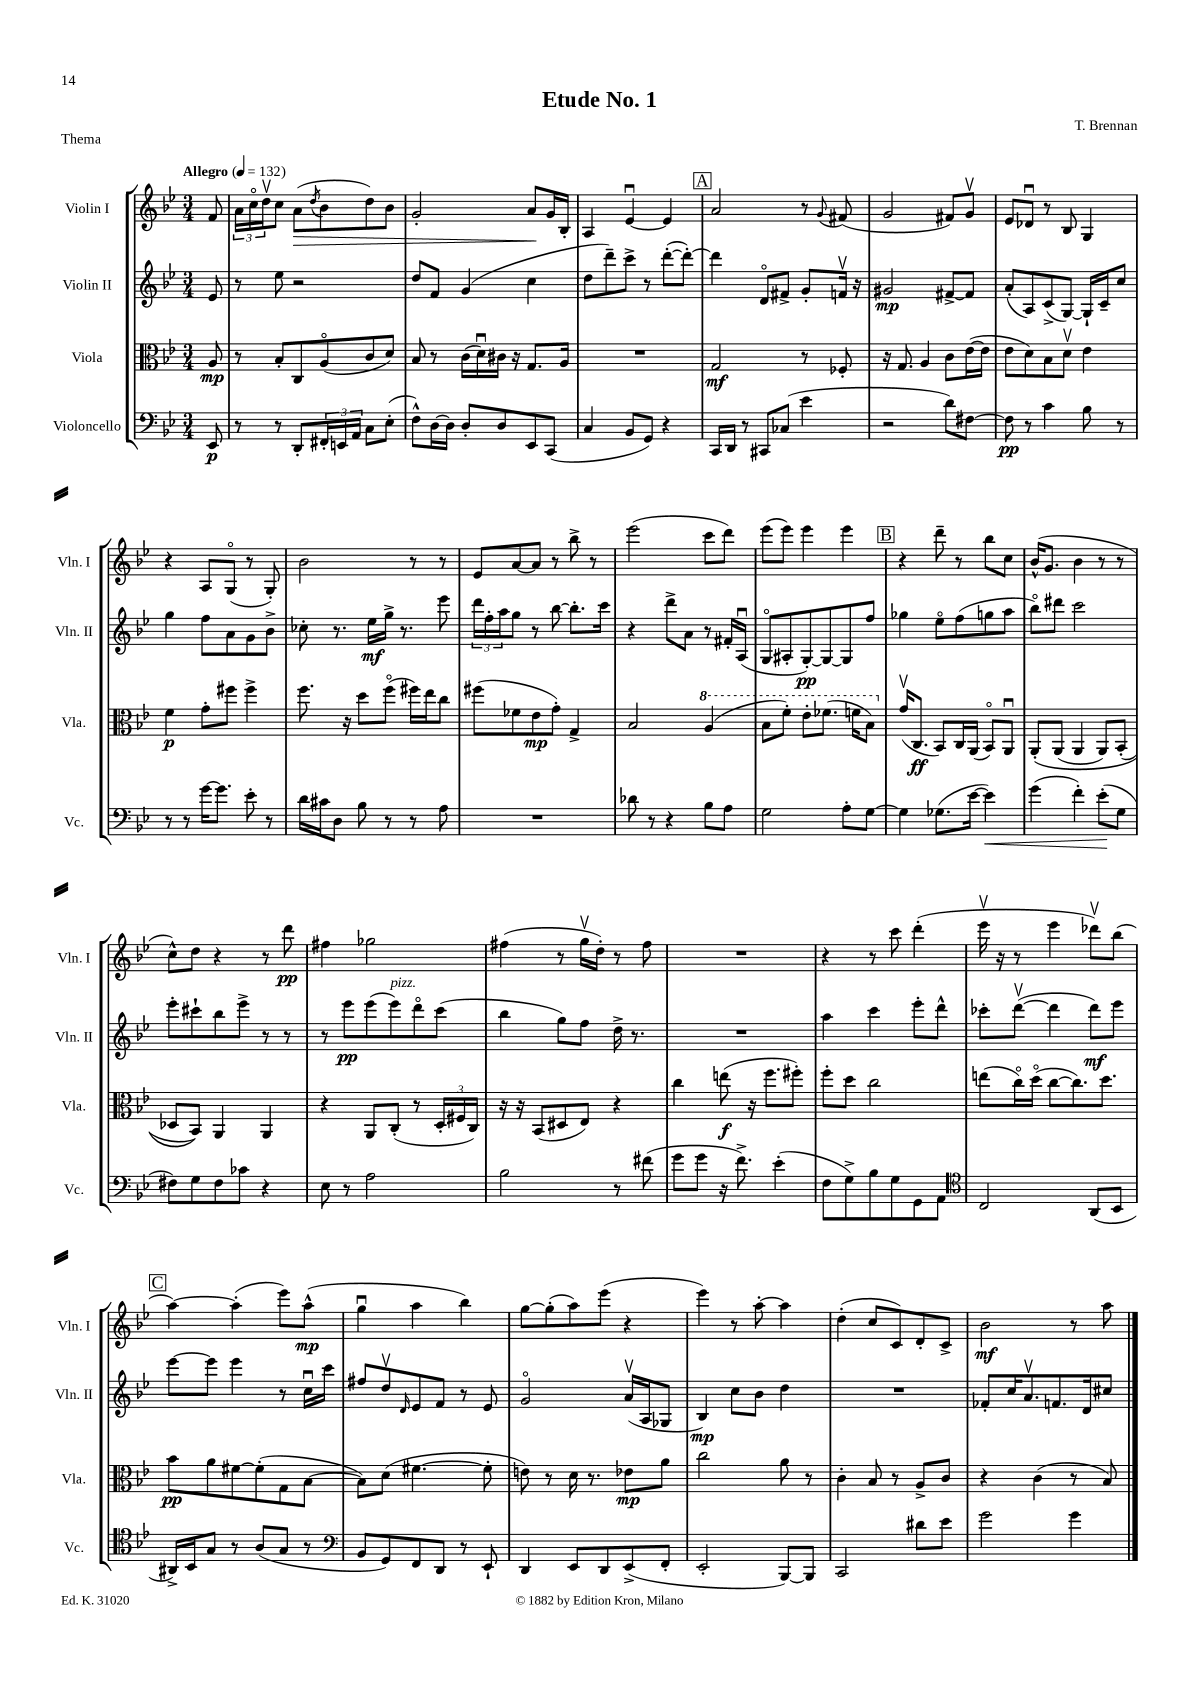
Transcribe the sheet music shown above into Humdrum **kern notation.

**kern	**kern	**kern	**kern
*staff4	*staff3	*staff2	*staff1
*clefF4	*clefC3	*clefG2	*clefG2
*k[b-e-]	*k[b-e-]	*k[b-e-]	*k[b-e-]
*M3/4	*M3/4	*M3/4	*M3/4
*MM132	*MM132	*MM132	*MM132
8EE-	8A	8e-	8f
=	=	=	=
8r	8r	8r	24a
.	.	.	24cco
.	.	.	24ddv
8r	8B-'	8ee-	8cc
8DD'	8C	2r	(8a
.	.	.	8qdd
24FF#'	(8Ao	.	8b-
24EE	.	.	.
24AA	.	.	.
8C	8c	.	8dd)
(8E-'	8d)	.	8b-
=	=	=	=
8F^^)	8B-	8dd	2g'
[16D	8r	8f	.
16D]	.	.	.
8D'	(16c	(4g	.
.	16du)	.	.
8D	16c#	.	.
.	16r	.	.
8EE-	8.G	4cc	8a
(8CC	.	.	16g
.	16A	.	16B-'
=	=	=	=
4C	2.r	8dd	4A
.	.	8ddd~)	.
8BB-	.	8ccc^	[4e-u
8GG)	.	8r	.
4r	.	([8ddd'	4e-]
.	.	8ddd'_)	.
=	=	=	=
16CC	2G	4ddd]	2a
16DD	.	.	.
8r	.	.	.
8CC#	.	8do	.
(8C-	.	8f#^	.
4e-	8r	8g'	8r
.	.	.	8qqg
.	8F-'	16fv	(8f#
.	.	16r	.
=	=	=	=
2r	16r	2g#	2g
.	8.G	.	.
.	4A	.	.
8d)	8c	[8f#^	8f#)
[8F#	([16e-	8f#]	8gv
.	16e-]	.	.
=	=	=	=
8F#]	8e-	(8a'	8e-
8r	8d)	8A)	8d-u
4c	8B-	(8c^	8r
.	8dv	[8G)	8B-
8B-	4e-	16G`]	4G
.	.	16c~	.
8r	.	8cc	.
=	=	=	=
8r	4f	4gg	4r
8r	.	.	.
[16g	8g'	8ff	8A
8.g]	.	.	.
.	8ff#	8a	(8Go
8e-'	4ff#^	8g	8r
8r	.	8b-^	8G')
=	=	=	=
16d	8.ff	8cc-'	2b-
16c#	.	.	.
8D	.	8.r	.
.	16r	.	.
8B-	8dd	.	.
.	.	16ee-	.
8r	(8ffo	16gg^	.
.	.	8.r	.
8r	16ff#)	.	8r
.	16ee-	.	.
8A	8cc	8eee-	8r
=	=	=	=
2.r	(8ff#	24ddd	8e-
.	.	24ff'	.
.	.	24aa	.
.	8f-	8gg	[8a
.	8e-	8r	8a]
.	8g')	[8bb-	8r
.	4G^	8.bb-']	8bb-^
.	.	.	8r
.	.	16ccc	.
=	=	=	=
8d-	2B-	4r	(2eee-
8r	.	.	.
4r	.	8ddd^	.
.	.	8a	.
8B-	(4a	8r	8ccc
8A	.	16f#'	8ddd)
.	.	(16Au	.
=	=	=	=
2G	8b-	8Go	(8eee-
.	8ff')	8A#'	8eee-)
.	8ee-'	[8G')	4eee-
.	(8.ff-	8G_	.
8A'	.	8G]	4eee-
.	16ff	.	.
[8G	8b-)	8ff	.
=	=	=	=
4G]	(16gv	4gg-	4r
.	8.C	.	.
(8.G-	8BB-)	8ee-o	8ddd~
.	16C	(8ff	8r
[16e-	(16AA	.	.
4e-])	8BB-o)	8gg	8bb-
.	8AAu	8aa	8cc
=	=	=	=
(4g	&(8AA'	8bb-o)	(16b-^^
.	.	.	8.g
.	(8AA	8ddd#	.
4f')	4AA	2ccc	4b-
(8e-'	8AA)	.	8r
8G	(8BB-'	.	8r
=	=	=	=
8F#)	8D-	8eee-'	8cc^^)
8G	8BB-)&)	8ccc#`	8dd
8F#	4AA	8bb-	4r
8c-	.	8eee-^	.
4r	4AA	8r	8r
.	.	8r	8ddd
=	=	=	=
8E-	4r	8r	4ff#
8r	.	8eee-	.
2A	8AA	(8eee-	2gg-
.	(8C'	8eee-)	.
.	8r	8dddo	.
.	24D'	(8ccc	.
.	24F#	.	.
.	24C)	.	.
=	=	=	=
2B-	16r	4bb-	(4ff#
.	16r	.	.
.	(8BB-	.	.
.	8D#	8gg)	8r
.	8E-)	8ff	16ggv
.	.	.	16dd')
8r	4r	16dd^	8r
.	.	8.r	.
(8f#	.	.	8ff#
=	=	=	=
8g	4cc	2.r	2.r
8g	.	.	.
16r	(8ee	.	.
8.f^)	.	.	.
.	16r	.	.
.	8.ff	.	.
(4e-'	.	.	.
.	8ff#')	.	.
=	=	=	=
8F	8ff'	4aa	4r
8G^)	8dd	.	.
8B-	2cc	4ccc	8r
8G	.	.	8ccc
8GG	.	8eee-'	(4ddd'
8AA	.	8ddd^^	.
=	=	=	=
*clefC4	*	*	*
2C	(8ee	8ccc-'	16eee-v
.	.	.	16r
.	16cco)	([8dddv	8r
.	(16ddo	.	.
.	[8cc	4ddd]	4eee-
.	8.cc])	.	.
(8AA	.	8ddd)	8ddd-v)
.	8.dd	.	.
8BB-	.	8eee-	(8bb-
=	=	=	=
16AA#^)	8b-	[8eee-	[4aa)
16BB-	.	.	.
8G	8a	8eee-]	.
8r	[8f#	4eee-	(4aa']
(8A	(8f#']	.	.
8G	8G	8r	8eee-)
8r	[8B-	16ccu	(8aa^^
.	.	16ccc	.
=	=	=	=
*clefF4	*	*	*
8BB-	8B-])	8ff#	4ggu
8GG)	(8d	8ddv	.
.	.	16qqd	.
8FF	[4.f#	8e-	4aa
8DD	.	8f	.
8r	.	8r	4bb-)
8EE-`	8f#']	8e-	.
=	=	=	=
4DD	8e)	2go	[8gg
.	8r	.	(8gg']
8EE-	16d	.	8aa)
.	8.r	.	.
8DD	.	.	(8eee-
(8EE-^	8e-	(16av	4r
.	.	16A	.
8FF'	8a	8G-	.
=	=	=	=
2EE-'	2cc	4B-)	4eee-)
.	.	8cc	8r
.	.	8b-	[8aa'
[8BBB-)	8a	4dd	4aa]
8BBB-]	8r	.	.
=	=	=	=
2CC	4c'	2.r	(4dd'
.	8B-	.	8cc
.	8r	.	8c)
8d#	8A^	.	8d'
8e-	8c	.	8c^
=	=	=	=
2g	4r	8f-'	2b-
.	.	16cc	.
.	.	8.av	.
.	(4c	.	.
.	.	8.f	.
4g	8r	.	8r
.	.	16d	.
.	8B-)	8cc#	8aa
==	==	==	==
*-	*-	*-	*-
